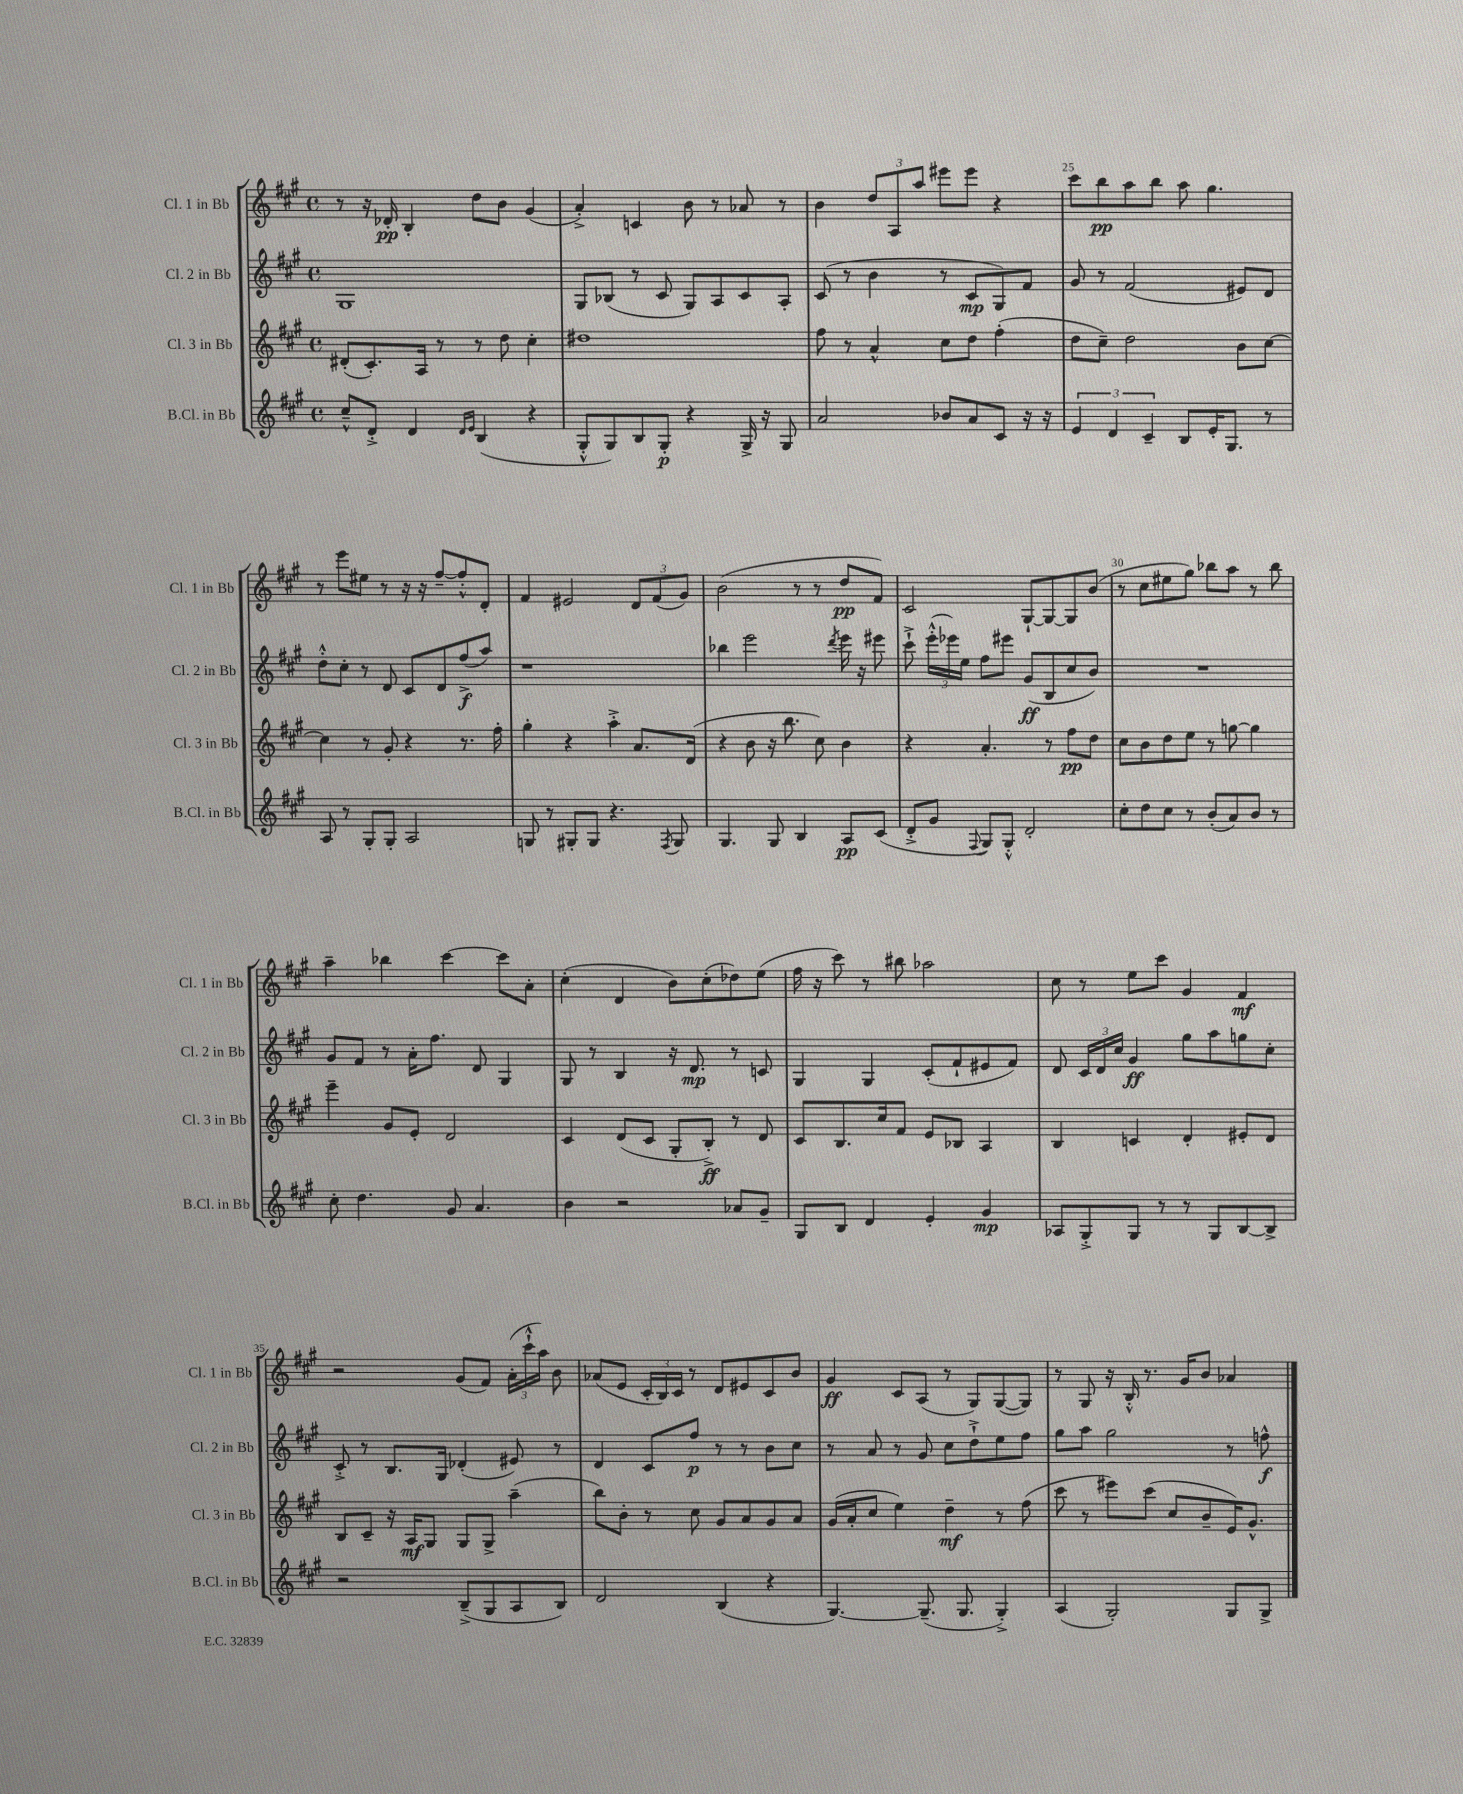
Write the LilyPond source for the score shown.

<<
\new StaffGroup <<
\new Staff = "s0" \with { instrumentName = "Cl. 1 in Bb" shortInstrumentName = "Cl. 1 in Bb" } {
    \clef treble \key a \major \defaultTimeSignature \time 4/4
    \autoBeamOff r8 r16 des'16-.\pp b4-. d''8[ b'8] gis'4( |
    a'4-.->) c'4 b'8 r8 aes'8 r8 |
    b'4 \tuplet 3/2 { d''8[ a8 a''8] } eis'''8[ eis'''8] r4 |
    cis'''8[ b''8\pp a''8 b''8] a''8 gis''4. |
    r8 e'''8[ eis''8] r8 r16 r16 fis''8[~-- fis''8-.-^ d'8]-. |
    fis'4 eis'2 \tuplet 3/2 { d'8[ fis'8( gis'8]) } |
    b'2( r8 r8 d''8[\pp fis'8]) |
    cis'2 gis8[~-! gis8~ gis8 b'8]( |
    r8 cis''8[ eis''8 gis''8]) bes''8[ a''8] r8 bes''8 |
    a''4-- bes''4 cis'''4~ cis'''8[ a'8]-. |
    cis''4-.( d'4 b'8[) cis''8-.( des''8) e''8]( |
    fis''16 r16 cis'''8) r8 bis''8 aes''2 |
    cis''8 r8 e''8[ cis'''8] gis'4 fis'4\mf |
    r2 gis'8[( fis'8]) \tuplet 3/2 { a'16[-.( cis'''16-!-^ a''16]) } b'8 |
    aes'8[( e'8] \tuplet 3/2 { cis'16[-. b16) cis'16] } r8 d'8[ eis'8 cis'8 b'8] |
    gis'4\ff cis'8[ a8]( r8 gis8[) gis8~( gis8]) |
    r8 gis8 r16 b16-.-^ r8. gis'16[ b'8] aes'4 \bar "|." |
}
\new Staff = "s1" \with { instrumentName = "Cl. 2 in Bb" shortInstrumentName = "Cl. 2 in Bb" } {
    \clef treble \key a \major \defaultTimeSignature \time 4/4
    \autoBeamOff gis1 |
    gis8[ bes8]( r8 cis'8 gis8[) a8 cis'8 a8]-. |
    cis'8( r8 b'4 r8 cis'8[\mp gis8) fis'8] |
    gis'8 r8 fis'2( eis'8[) d'8] |
    d''8[-.-^ cis''8]-. r8 d'8 cis'8[ d'8 fis''8->\f( a''8]) |
    r1 |
    bes''4 e'''2 \acciaccatura { d'''8 } e'''16 r16 eis'''8 |
    cis'''8-!-> \tuplet 3/2 { e'''16[-.-^( ees'''16) e''16] } fis''8[ eis'''8] gis'8[\ff( b8 cis''8 b'8]) |
    R1 |
    gis'8[ fis'8] r8 a'16[-. fis''8.] d'8 gis4 |
    gis8 r8 b4 r16 d'8.\mp r8 c'8 |
    gis4 gis4 cis'8[-.( fis'8-! eis'8 fis'8]) |
    d'8 \tuplet 3/2 { cis'16[ d'16 cis''16] } gis'4\ff gis''8[ a''8 g''8 cis''8]-. |
    cis'8-.-> r8 b8.[ gis16] des'4-.( eis'8) r8 |
    d'4 cis'8[ fis''8]\p r8 r8 b'8[ cis''8] |
    r8 a'8 r8 gis'8 cis''8[ d''8-!-> e''8 fis''8] |
    gis''8[ a''8] gis''2 r8 f''8-^\f \bar "|." |
}
\new Staff = "s2" \with { instrumentName = "Cl. 3 in Bb" shortInstrumentName = "Cl. 3 in Bb" } {
    \clef treble \key a \major \defaultTimeSignature \time 4/4
    \autoBeamOff dis'8[-.( cis'8.-.) a16] r8 r8 d''8 cis''4-. |
    dis''1 |
    fis''8 r8 a'4-^ cis''8[ d''8] fis''4-.( |
    d''8[ cis''8]--) d''2 b'8[ cis''8]~ |
    cis''4 r8 gis'8-. r4 r8. fis''16-. |
    gis''4-. r4 a''4-.-> a'8.[ d'16]( |
    r4 b'8 r16 b''8. cis''8) b'4 |
    r4 a'4.-. r8 fis''8[\pp d''8] |
    cis''8[ b'8 d''8 e''8] r8 g''8~ g''4 |
    e'''4-- gis'8[ e'8]-. d'2 |
    cis'4 d'8[( cis'8] gis8[-. b8]-.->\ff) r8 d'8 |
    cis'8[ b8. cis''16 fis'8] e'8[ bes8] a4 |
    b4 c'4 d'4-. eis'8[-. d'8] |
    b8[ cis'8]-- r16 a16[\mf gis8] gis8[ gis8]-> a''4--( |
    b''8[) b'8]-. r8 cis''8 gis'8[ a'8 gis'8 a'8] |
    gis'16[( a'16-. cis''8] e''4) d''4--\mf r8 fis''8( |
    cis'''8 r8 eis'''8[) cis'''8]( cis''8[ b'8-- e'16) gis'8.]-^ \bar "|." |
}
\new Staff = "s3" \with { instrumentName = "B.Cl. in Bb" shortInstrumentName = "B.Cl. in Bb" } {
    \clef treble \key a \major \defaultTimeSignature \time 4/4
    \autoBeamOff cis''8[---^ d'8]-.-> d'4 \grace { d'16[ e'16] } b4( r4 |
    gis8[-.-^ gis8) b8 gis8]-.\p r4 gis16-> r16 gis8 |
    a'2 bes'8[ a'8 cis'8] r16 r16 |
    \tuplet 3/2 { e'4 d'4 cis'4-- } b8[ e'16-. gis8.] r8 |
    a8 r8 gis8[-. gis8]-. a2 |
    g8 r8 gis8[-. gis8] r4. \acciaccatura { fis8 } gis8 |
    gis4. gis8 b4 a8[\pp cis'8]( |
    d'8[-.-> gis'8] \appoggiatura { fis8 } gis8[) gis8]-.-^ d'2-. |
    cis''8[-. d''8 cis''8] r8 b'8[-.( a'8) b'8] r8 |
    cis''8-. d''4. gis'8 a'4. |
    b'4 r2 aes'8[ gis'8]-- |
    gis8[ b8] d'4 e'4-. gis'4\mp |
    aes8[ gis8-.-> gis8] r8 r8 gis8[ b8~ b8]-> |
    r2 b8[--->( gis8 a8 b8]) |
    d'2 b4( r4 |
    gis4.~) gis8.--( gis8. gis4-.->) |
    a4( gis2-.) gis8[ gis8]-> \bar "|." |
}
>>
>>
\layout { \context { \Score currentBarNumber = #22 \override BarNumber.break-visibility = ##(#f #t #t) barNumberVisibility = #(every-nth-bar-number-visible 5) } }
